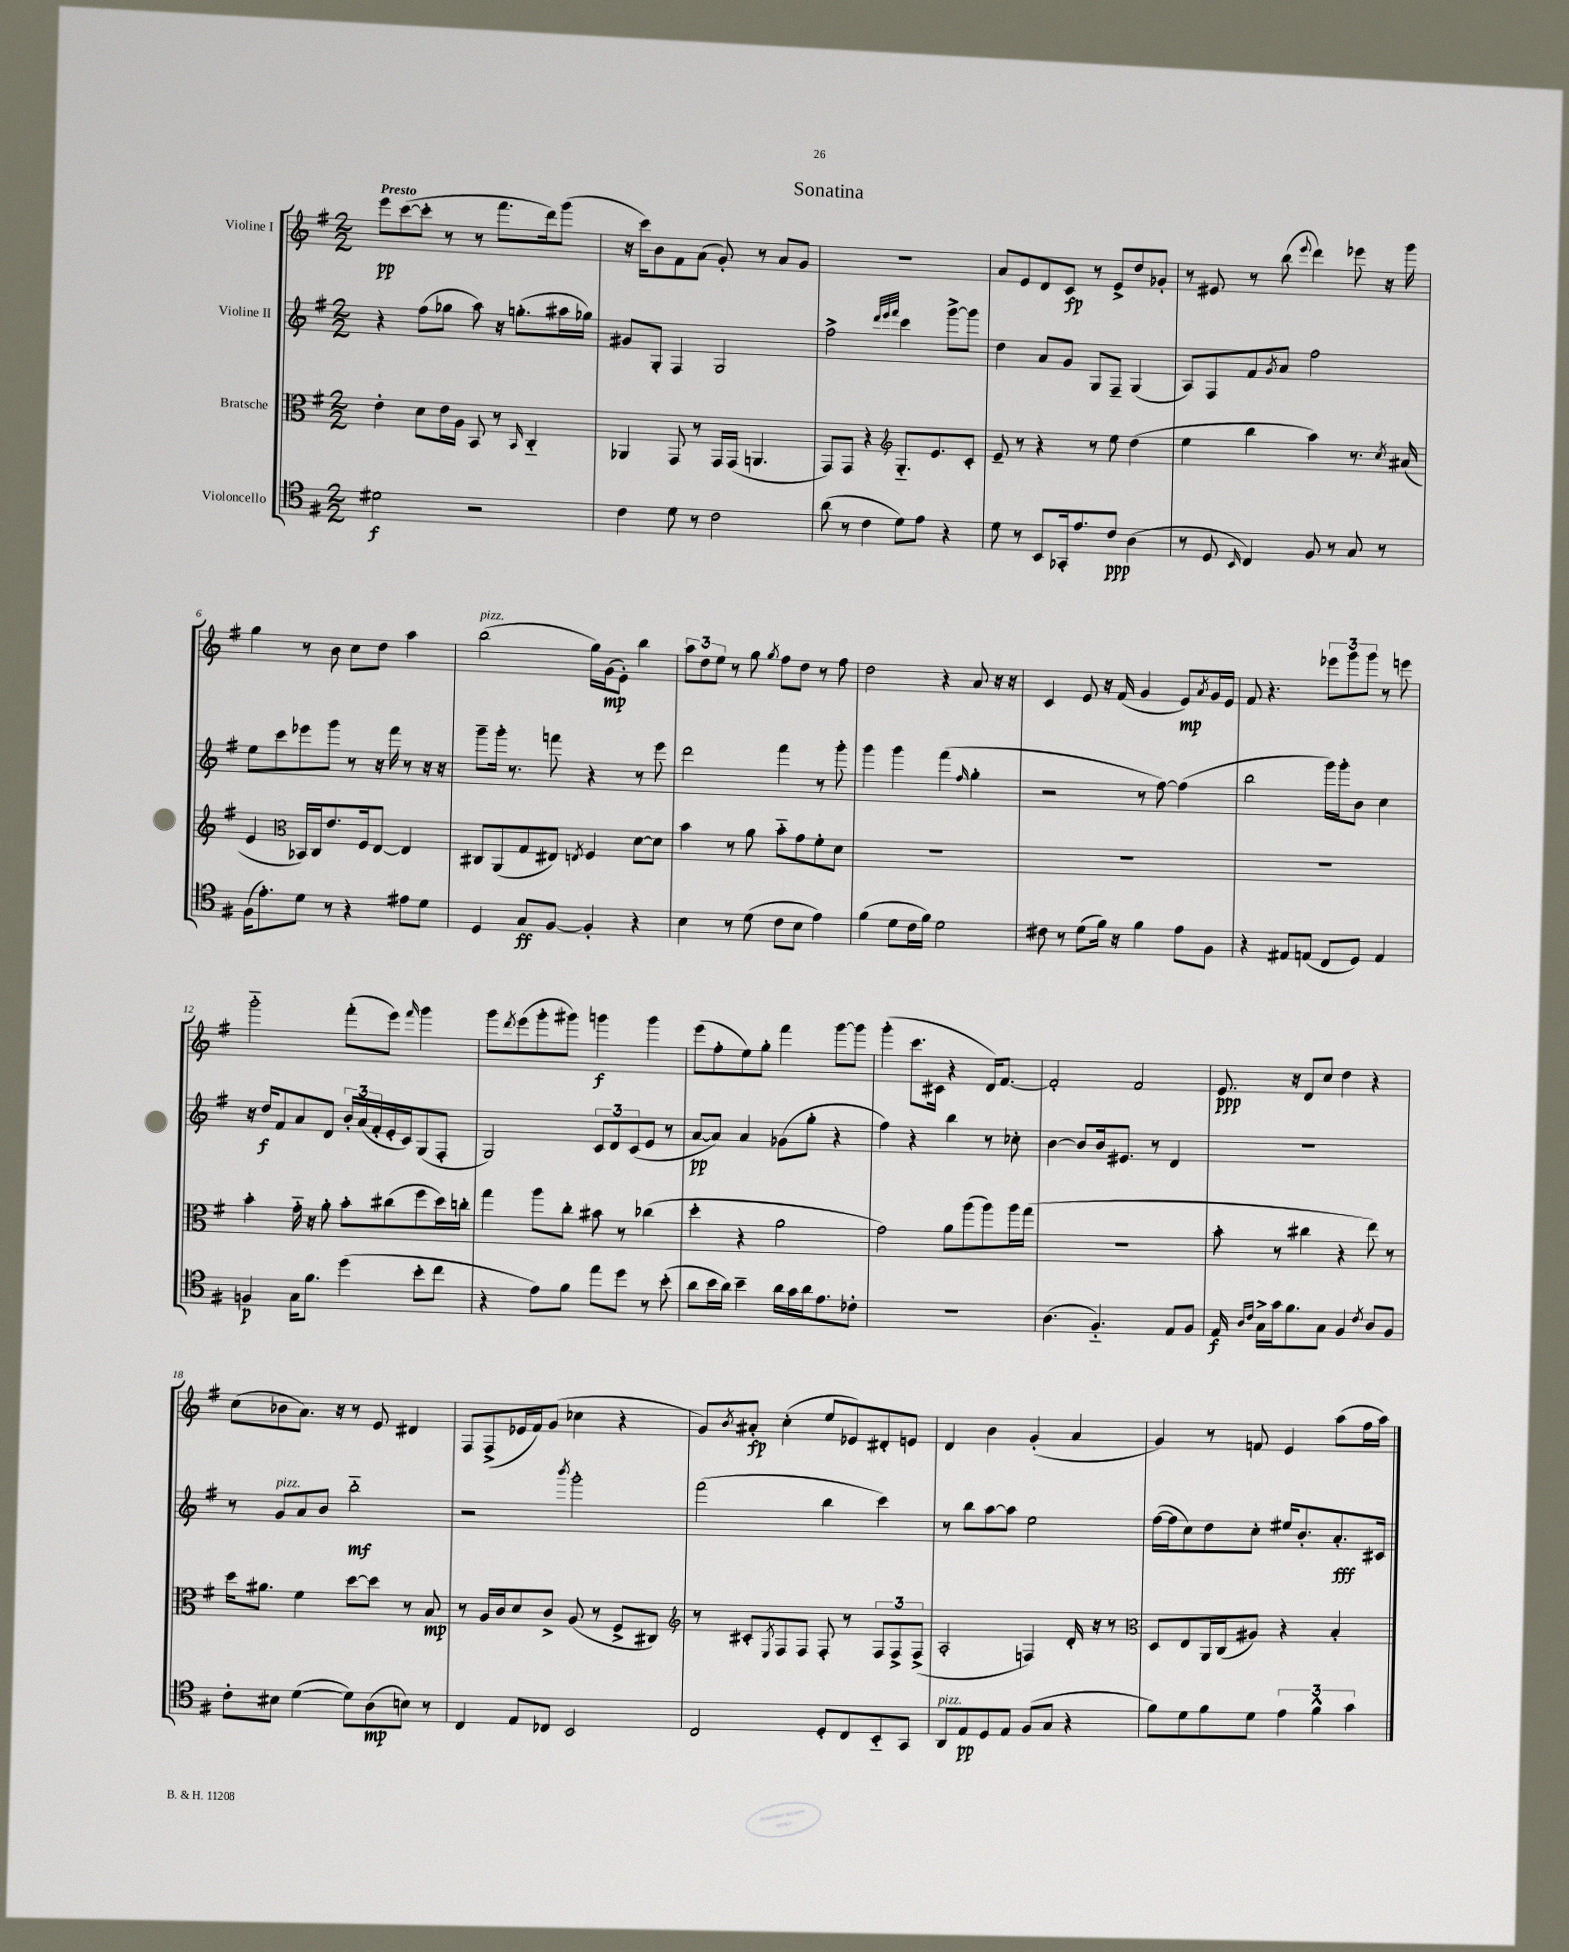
\header { title = "Sonatina" }
<<
\new StaffGroup <<
\new Staff = "s0" \with { instrumentName = "Violine I" } {
    \clef treble \key g \major \numericTimeSignature \time 2/2 \tempo "Presto"
    e'''8\pp c'''8~( c'''8-. r8 r8 fis'''8. d'''16) g'''8( |
    r16 c'''16) b'8 fis'8 a'8( g'8-.) r8 a'8 g'8 |
    R1 |
    a'8 e'8 d'8 c'8\fp r8 e'8-> d''8 ges'8-. |
    r8 eis'8 r8 b''8( \appoggiatura { e'''8 } d'''4) ees'''8 r16 g'''16 |
    g''4 r8 b'8 c''8 d''8 a''4 |
    b''2^\markup { \italic "pizz." }( g''16) g'16\mp( e'8-.) b''4 |
    \tuplet 3/2 { a''8 d''8 e''8 } r8 g''8 \acciaccatura { g''8 } fis''8 d''8 r8 fis''8 |
    d''2 r4 a'8 r16 r16 |
    c'4 e'8 r16 fis'16( g'4 e'8\mp) \acciaccatura { a'8 } g'16 e'16 |
    fis'8 r4. \tuplet 3/2 { ees'''8 g'''8 g'''8 } r8 e'''8 |
    g'''2-_ fis'''8-.( e'''8) \grace { fis'''16 } g'''4 |
    g'''8 \acciaccatura { d'''8 } e'''8( g'''8-. gis'''8) g'''4\f g'''4 |
    e'''8( fis''8-. e''8) g''8-. fis'''4 g'''8~ g'''8 |
    g'''4-.( c'''8. cis'16 r4 d'16) fis'8.~ |
    fis'2-. fis'2 |
    e'8.\ppp r16 d'8 c''8 d''4 r4 |
    c''8( bes'8 a'8.) r16 r8 e'8 dis'4 |
    fis8 fis8->( ees'16 fis'16) g'8( ces''4 r4 |
    g'8) \acciaccatura { b'8 } ais'8-.\fp c''4-.( e''8 ees'8) dis'8-. e'8 |
    d'4 b'4 g'4-.( a'4 |
    g'4) r8 f'8 e'4 a''8( fis''16 a''16) \bar "|." |
}
\new Staff = "s1" \with { instrumentName = "Violine II" } {
    \clef treble \key g \major \numericTimeSignature \time 2/2
    r4 fis''8( ges''8 a''8) r16 g''8.-.( ais''16 ges''16) |
    gis'8 g8-. fis4 g2 |
    fis''2-> \grace { d'''32 e'''32 fis'''32 } c'''4 g'''8~-> g'''8 |
    d''4 a'8 g'8 g8 fis8-- g4( |
    a8) fis8 fis'8 \acciaccatura { g'8 } a'8 fis''2 |
    e''8 c'''8 ees'''8 g'''8 r8 r16 fis'''16 r8 r16 r16 |
    g'''8-- g'''16-. r8. f'''8 r4 r8 e'''8 |
    d'''2 fis'''4 r8 g'''8-. |
    g'''4 g'''4 fis'''4( \grace { fis''16 } g''4-. |
    r2 r8 fis''8~) fis''4( |
    b''2 g'''16) g'''16-. b'8 c''4 |
    r16 d''16\f fis'8 a'8 d'8 \tuplet 3/2 { b'16-. a'16( fis'16-. } e'16-. c'16) g8( fis8-. |
    g2) \tuplet 3/2 { c'8 d'8 c'8( } e'8 r8 |
    a'8~\pp a'8) a'4 ges'8( g''8-. r4 |
    fis''4) r4 b''4 r8 ces''8-. |
    b'4~ b'8 b'16 eis'8. r8 d'4 |
    R1 |
    r8 g'8^\markup { \italic "pizz." } a'8 b'8 b''2-_\mf |
    r2 \acciaccatura { b'''8 } g'''2-. |
    fis'''2( b''4 c'''4) |
    r8 b''8 a''8~ a''8 e''2 |
    fis''16~( fis''16 c''8) d''8 c''8-. eis''16 b'8.-. a'8.-.\fff cis'16 \bar "|." |
}
\new Staff = "s2" \with { instrumentName = "Bratsche" } {
    \clef alto \key g \major \numericTimeSignature \time 2/2
    e'4-. d'8 e'16 a16 b,8 r8 \grace { b,16 } c4-_ |
    aes,4 g,8 r8 g,16 g,16( a,4. |
    g,8) g,8 r4 \clef treble g8.-_ e'8. c'8-. |
    e'8-- r8 r4 r8 e''8 d''4( |
    e''4 b''4 a''4) r8. \acciaccatura { c''8 } ais'16( |
    e'4 \clef alto bes,16) c16 e'8. fis16 e8~ e4 |
    cis8 a,8( g8 eis8) \acciaccatura { e8 } fis4 d'8~ d'8 |
    b'4 r8 a'8 b'8-_ g'8 fis'8-. d'8 |
    R1 |
    R1 |
    R1 |
    b'4-. g'16-_ r16 a'8-. b'8-. cis''8( fis''8 d''16) c''16-. |
    g''4 a''8 c''8-. bis'8 r8 ces''4( |
    d''4-. r4 a'2 |
    g'2) a'8 a''8( a''8) a''16 g''16( |
    R1 |
    b'8-. r8 cis''4 r4 e''8) r8 |
    d''16 ais'8. fis'4 d''8~ d''8 r8 b8\mp |
    r8 a16 c'16 d'8 c'8-> a8( r8 fis8-> cis8) |
    \clef treble r8 cis'8-. \acciaccatura { e8 } fis8 fis8 fis8-. r8 \tuplet 3/2 { fis8 fis8-> fis8->( } |
    a2-. f4) d'16-. r16 r8 |
    \clef alto d8 e8 a,16 c16( ais8) r4 b4-. \bar "|." |
}
\new Staff = "s3" \with { instrumentName = "Violoncello" } {
    \clef tenor \key g \major \numericTimeSignature \time 2/2
    dis'2\f r2 |
    c'4 d'8 r8 c'2 |
    a'8( r8 c'4 d'8) e'8 r4 |
    d'8 r8 b,8 ges,16-. e'8. c'8\ppp a4( |
    r8 d8 \grace { b,16 } c4) fis8 r8 g8 r8 |
    fis16( e'8.-.) d'8 r8 r4 eis'8 d'8 |
    d4 g8\ff fis8~ fis4-. r4 |
    b4 r8 d'8( c'8 b8 e'4) |
    fis'4( d'8 c'16 fis'16) d'2 |
    cis'8 r8 d'8( fis'16) r16 fis'4 e'8 fis8 |
    r4 eis8 e8( c8 d8) e4 |
    f4\p g16 fis'8. d''4( b'8-. c''8 |
    r4 e'8) fis'8 e''8 d''8 r8 b'8-.( |
    a'8 b'16 a'16) b'4-- a'16 g'16 a'16 e'8. ces'8-. |
    R1 |
    a4.( fis4.-_) e8 fis8 |
    e16\f \grace { a16 c'16 } g16-> g'16 fis'8. g8 fis4 \acciaccatura { c'8 } a8 fis8 |
    c'8-. bis8 d'4~( d'8) a8\mp( b8) r8 |
    c4 e8 ces8 b,2 |
    c2 d8-. c8 b,8-_ g,8 |
    a,8^\markup { \italic "pizz." } e8\pp d8 e8 fis8( g8 r4 |
    fis'8) d'8 fis'8 d'8 \tuplet 3/2 { e'4 fis'4-^ g'4 } \bar "|." |
}
>>
>>
